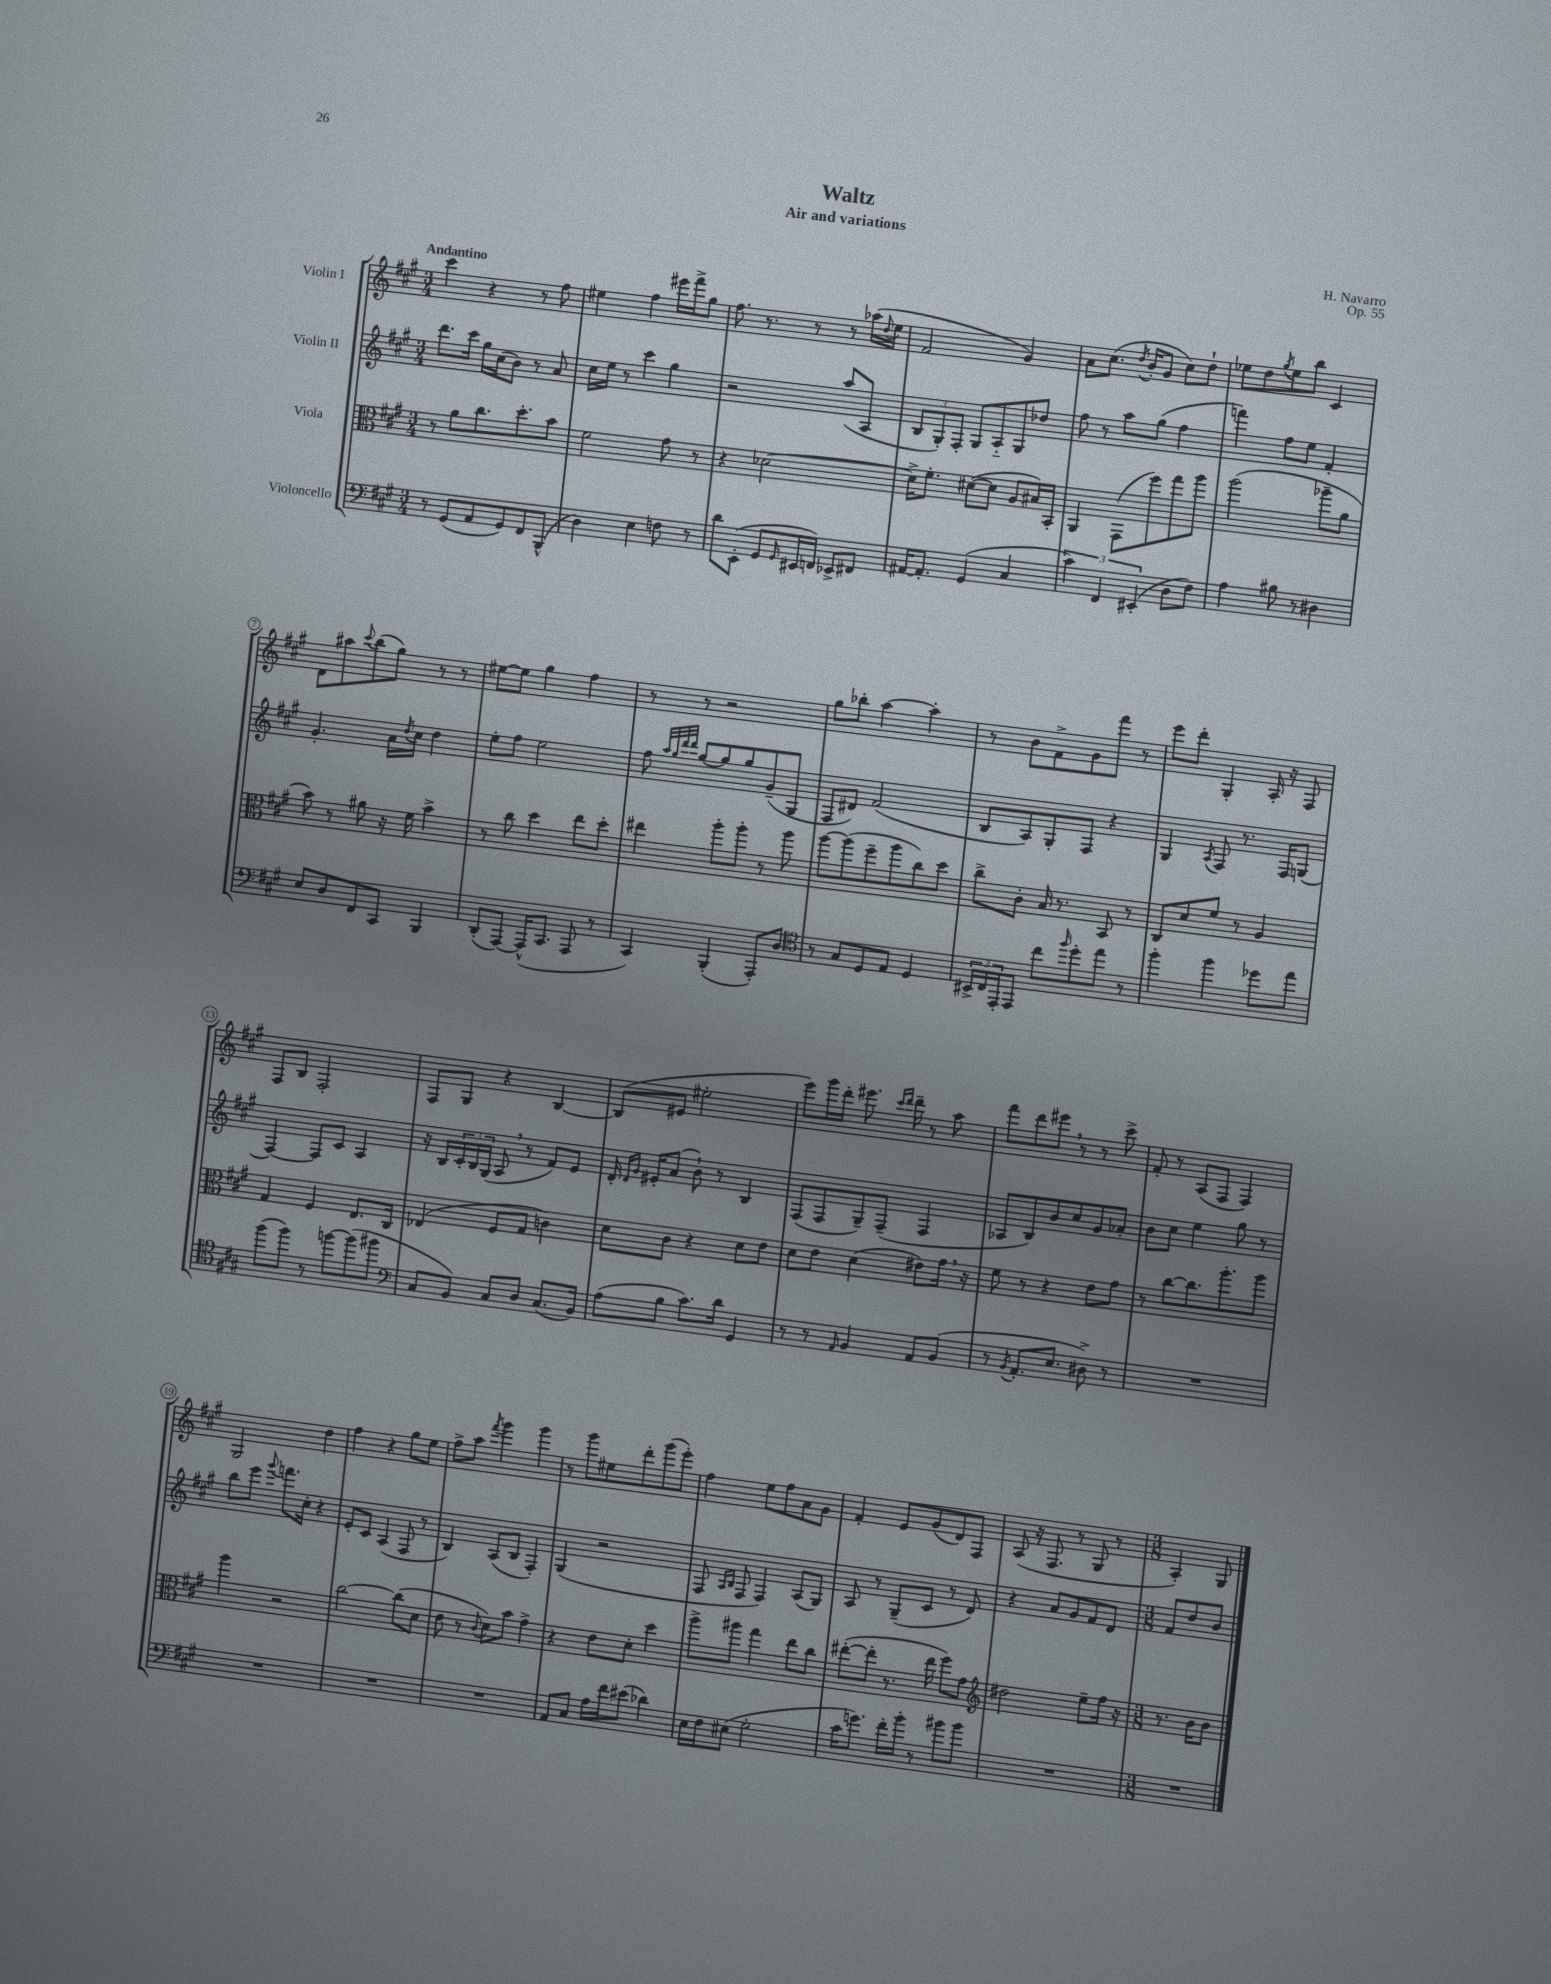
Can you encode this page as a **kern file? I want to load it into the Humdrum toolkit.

**kern	**kern	**kern	**kern
*staff4	*staff3	*staff2	*staff1
*clefF4	*clefC3	*clefG2	*clefG2
*k[f#c#g#]	*k[f#c#g#]	*k[f#c#g#]	*k[f#c#g#]
*M3/4	*M3/4	*M3/4	*M3/4
8r	8r	8.ddd	4ccc#
(8GG#	8a	.	.
.	.	16ccc#	.
8AA	8.cc#	16gg#	4r
.	.	(16cc#	.
8GG#)	.	8b)	.
.	8.dd'	.	.
8FF#	.	8r	8r
(8BBB^^	8b	8a	8ff#
=	=	=	=
4D)	2f#	16cc#	4ee#
.	.	16ee	.
.	.	8r	.
4E	.	4ccc#	4ff#
8F	8g#	4gg#	16eee#
.	.	.	16fff#^
8r	8r	.	8gg#
=	=	=	=
8d	4r	2r	8.ff#
(8EE'	.	.	.
.	.	.	8.r
8GG#	[2d-	.	.
16qqGG#	.	.	.
16EE#	.	.	8r
16FF)	.	.	.
8EE-^	.	(8aa	8r
8FF#	.	8A	(16aa-
.	.	.	8qqdd
.	.	.	16ee
=	=	=	=
[16AA#	16d-^]	12B	2f#
8.AA#']	8.f#'	.	.
.	.	12G#')	.
.	.	12F#'	.
(4GG#	([8d#	8G#	.
.	8d#]	8A'~	.
4C#	8A	8G#	4g#)
.	16B#)	8dd-	.
.	16BB'	.	.
=	=	=	=
6c#)	4AA	8ff#	8a
.	.	8r	(8.cc#
6FF#	.	.	.
.	(8GG#	8aa	.
.	.	.	8qdd
.	.	.	16b'
(6EE#'	.	.	.
.	8ff#)	(8gg#	8g#
8D	8gg#	4ff#	8cc#)
8F#)	8aa	.	8dd`
=	=	=	=
4A	(2aa	4fff)	8ee-
.	.	.	8dd
.	.	.	8qgg#
8B#	.	8ff#	8ee-
8r	.	8ee	8bb
4D#	8aa-~	4f#'	4c#
.	8a	.	.
=	=	=	=
8E	8b)	4.g#'	8d
8D	8r	.	8aa#
.	.	.	8qqccc#
8FF#	8a#	.	(8bb
8CC#	16r	16a	8gg#)
.	.	8qdd	.
.	16f#	16cc#	.
4BBB	4b^	4dd	8r
.	.	.	8r
=	=	=	=
(8DD'	8r	8ee'	[8ee#
[8AAA)	8cc#	8ff#	8ee#]
(16AAA^^]	4dd	2ee	4gg#
8.CC#	.	.	.
8AAA	8ee	.	4ff#
8r	8dd'	.	.
=	=	=	=
4CC#)	4ee#	8ff#	8r
.	.	32qqaa	.
.	.	32qqgg#	.
.	.	32qqddd	.
.	.	32qqddd	.
.	.	[8gg#	8r
(4BBB'	8aa'	8gg#]	2r
.	8aa'	8gg#	.
8AAA')	8r	(8g#~	.
8D	8aa	8G#	.
=	=	=	=
*clefC4	*	*	*
8r	[8aa	8F#	8gg#
8G#	(8aa]	8d#)	8bb-'
8D	8ff#~	(2f#	[4aa
8E	8aa	.	.
4D	8cc#)	.	4aa']
.	8dd	.	.
=	=	=	=
24BB#^	8cc#^	8B	8r
24C#	.	.	.
24EE'	.	.	.
8EE	8c#'	8A)	8b
8cc#	16B	8G#'	8f#^
.	8.r	.	.
16qqff#	.	.	.
8dd'	.	8F#	8g#
8ee	8BB	4r	8fff#
8r	8r	.	8r
=	=	=	=
4ff#'	8C#	4G#	8eee
.	8d	.	8ddd'
.	.	8qA	.
4ff#	8f#	8F#	4G#'
.	8r	8.r	.
8dd-	4A	.	16A'
.	.	16F#	16r
8ee	.	(8G	8F#
=	=	=	=
(8ff#	4G#	[4F#)	8F#
8ff#)	.	.	8B
8r	4F#	8F#]	2F#'
[8ff	.	8c#	.
(8ff]	8.E	4A	.
8ff#	.	.	.
.	16C#	.	.
=	=	=	=
*clefF4	*	*	*
8C#	(4E-	16r	8F#
.	.	16B	.
8BB)	.	24c#'	8G#
.	.	24B	.
.	.	(24G#	.
8C#	8F#	8A	4r
8D	8G#	8r	.
(8.C#	4c)	8f#)	[4B
.	.	8e	.
16BB)	.	.	.
=	=	=	=
(8A	8d	16d'	(8B]
.	.	16qqd	.
.	.	16qqg#	.
.	.	16e#'	.
8B	8c#	(8a	8e#
8.c#)	4r	8b`)	2ee#'
.	.	8r	.
16d	.	.	.
4GG#	8d	4B	.
.	8e	.	.
=	=	=	=
8r	8d	(8F#	8eee)
8r	8e	8F#	16ggg#
.	.	.	16ddd'
16qqAA	.	.	.
4BB	(4d	8G#~)	8.eee#
.	.	(8F#~	.
.	.	.	16qqccc#
.	.	.	16qqddd
.	.	.	16ddd~
8AA	8e#)	4F#	8r
(8BB	16g#	.	8aa
.	16r	.	.
=	=	=	=
8r	8f#	8A-	8fff#
8qBB	.	.	.
8.AA'	8r	8B)	8ddd
.	4r	8b	8eee#
8.E	.	.	.
.	.	8cc#	8r
8D#^)	8e	8g#	8r
8r	8g#	8a-'	8ccc#^
=	=	=	=
2.r	8r	8b	8f#'
.	[8cc#	8cc#	8r
.	8.cc#]	4ee	(8A
.	.	.	8F#
.	8.aa'	.	.
.	.	8gg#	4F#)
.	8aa	8r	.
=	=	=	=
2.r	4aa	8bb	2G#
.	.	8eee	.
.	.	8qqggg#	.
.	2r	8.fff	.
.	.	16cc#'	.
.	.	4r	4dd
=	=	=	=
2.r	[2cc#	8e'	4ff#
.	.	8c#	.
.	.	(4A	4r
.	(8cc#]	8F#	8gg#
.	8d	8r	8ee
=	=	=	=
2.r	8e	4B)	8ff#^
.	8r	.	8aa
.	8qqc#	.	8qfff#
.	8d)	(8A	4ggg#
.	8b	8B	.
.	4g#^	4F#')	4ggg#
=	=	=	=
8AA	4r	(4G#	8r
8C#	.	.	8ggg#
16A	8e	2r	8ee#
16f#	.	.	.
(8e#	8d'	.	8ddd'
4d-)	4dd	.	(8ggg#
.	.	.	8eee')
=	=	=	=
16E	8aa^	8F#	4ff#
16F#	.	.	.
.	.	16qqA	.
.	.	16qqB	.
(8E#	8aa#	8F#	.
2G#'	4gg#	4F#)	8ee
.	.	.	8ff#
.	8ee	(8A	8a
.	8cc#	8G#)	8g#
=	=	=	=
16c#	([8ee#'	8A	4f#'
8.g)	.	.	.
.	8ee#']	8r	.
16f#'	8.r	(8G#~	8e
16b'	.	.	.
8r	.	8c#	(8g#
.	16ee#	.	.
8b#	8ff#)	8r	8d)
8b#	8g#	8d)	8F#
=	=	=	=
*	*clefG2	*	*
2.r	2dd#	4r	(8A
.	.	.	16r
.	.	.	8.F#
.	.	8a	.
.	.	8g#	8r
.	8ee~	8f#	8G#
.	16ff#	8d	8r
.	16r	.	.
=	=	=	=
*M3/8	*M3/8	*M3/8	*M3/8
4.r	8.r	8f#	4A')
.	.	8dd	.
.	16b	.	.
.	8b	8b	8G#
==	==	==	==
*-	*-	*-	*-
